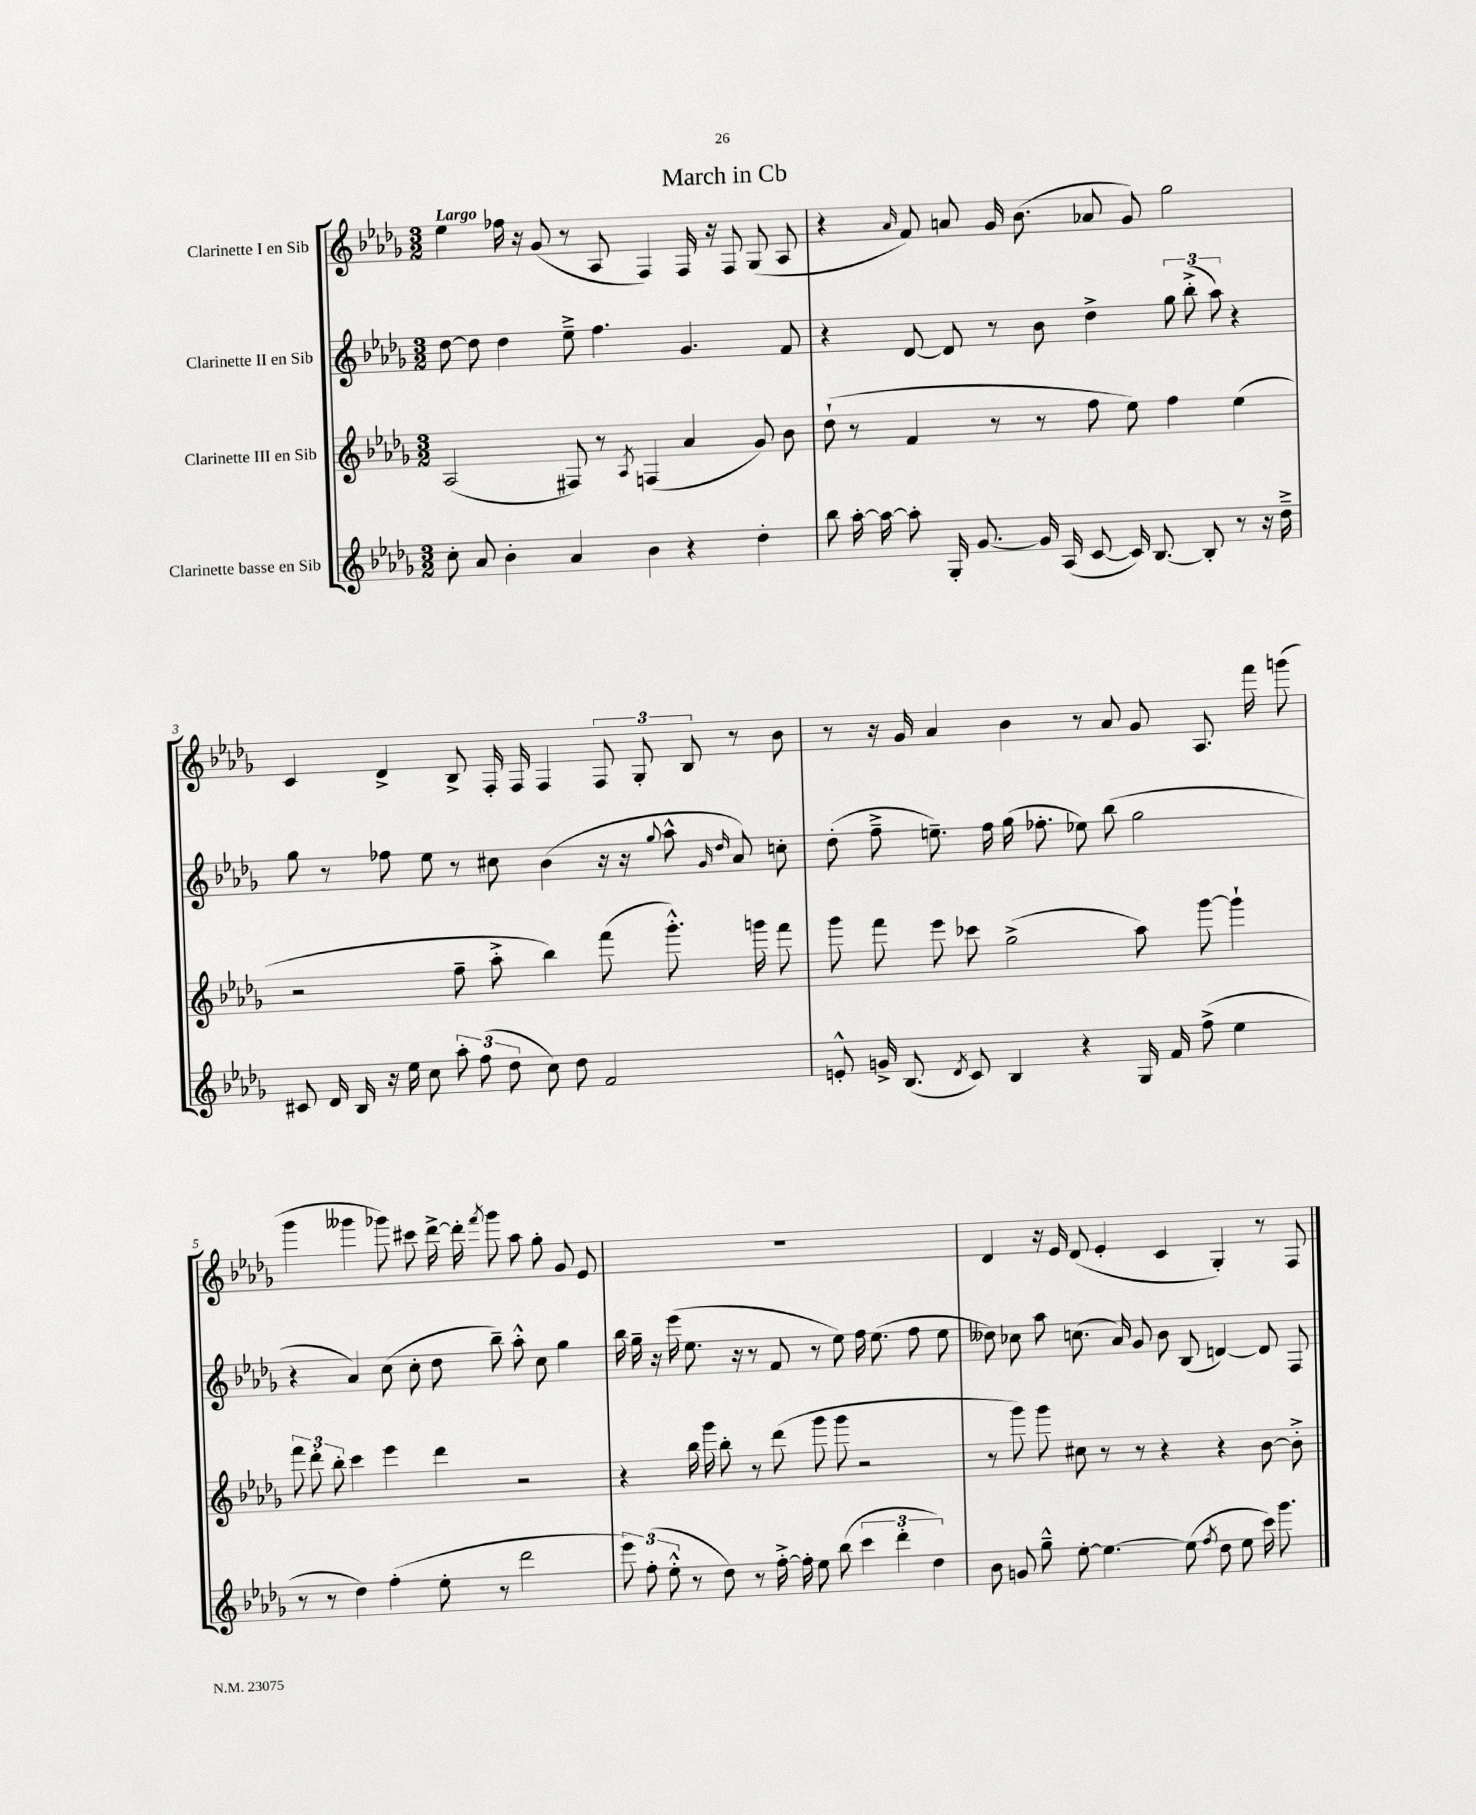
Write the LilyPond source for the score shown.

\header { title = "March in Cb" }
<<
\new StaffGroup <<
\new Staff = "s0" \with { instrumentName = "Clarinette I en Sib" } {
    \clef treble \key des \major \numericTimeSignature \time 3/2 \tempo "Largo"
    \autoBeamOff ees''4 fes''16 r16 ges'8( r8 aes8 f4) f16 r16 f8 ges8( aes8 |
    r4 \grace { aes'16 } f'8) a'8 ges'16 bes'8.( aes'8 ges'8) ges''2 |
    c'4 des'4-> bes8-> f16-. f16 f4 \tuplet 3/2 { f8 ges8-. bes8 } r8 bes'8 |
    r8 r16 ges'16 aes'4 bes'4 r8 aes'8 ges'8 aes8. f'''16 g'''8( |
    ges'''4 geses'''4 ges'''8) cis'''8 des'''16~-> des'''16-. \acciaccatura { f'''8 } ges'''8 aes''8 ges''8-. ges'8 ees'8 |
    R1. |
    des'4 r16 ees'16 des'8( ees'4-. c'4 ges4-.) r8 f8 \bar "|." |
}
\new Staff = "s1" \with { instrumentName = "Clarinette II en Sib" } {
    \clef treble \key des \major \numericTimeSignature \time 3/2
    \autoBeamOff des''8~ des''8 des''4 ees''8---> f''4. ges'4. f'8 |
    r4 des'8~ des'8 r8 bes'8 des''4-> \tuplet 3/2 { ges''8 bes''8-.->( aes''8) } r4 |
    ges''8 r8 fes''8 ees''8 r8 cis''8 bes'4( r16 r16 \appoggiatura { ges''8 } aes''8-^ \grace { ges'16 des''16 } aes'8) c''8-. |
    des''8-.( f''8---> e''8.--) f''16 ges''16( fes''8.-. ees''8) bes''8( ges''2 |
    r4 aes'4) c''8( c''8-. des''8 bes''8--) aes''8-.-^ c''8 ges''4 |
    bes''16 ges''16-- r16 ees'''16( ees''8. r16 r8 f'8 r8 ees''8) f''16 ees''8.( f''8 ees''8 |
    deses''8) ces''8 aes''8 c''8.( aes'16) ges'8 bes'8 bes8( d'4~) d'8 f8 \bar "|." |
}
\new Staff = "s2" \with { instrumentName = "Clarinette III en Sib" } {
    \clef treble \key des \major \numericTimeSignature \time 3/2
    \autoBeamOff aes2( fis8) r8 \acciaccatura { aes8 } f4( aes'4 ges'8) bes'8 |
    des''8-!( r8 f'4 r8 r8 f''8 ees''8) f''4 ees''4( |
    r2 f''8-- aes''8-.-> bes''4) f'''8( ges'''8.-.-^) g'''16 f'''8 |
    ges'''8 f'''8 ees'''8 ces'''8 ges''2->( aes''8) ges'''8~ ges'''4-! |
    \tuplet 3/2 { f'''8 des'''8-. bes''8-. } c'''4 ees'''4 des'''4 r2 |
    r4 bes''16 ges'''16 bes''8-. r8 des'''8( ges'''8 ges'''8 r2 |
    r8 ges'''8) ges'''8 cis''8 r8 r8 r4 r4 bes'8~ bes'8-.-> \bar "|." |
}
\new Staff = "s3" \with { instrumentName = "Clarinette basse en Sib" } {
    \clef treble \key des \major \numericTimeSignature \time 3/2
    \autoBeamOff c''8-. aes'8 bes'4-. aes'4 bes'4 r4 des''4-. |
    bes''8 aes''16~-. aes''16~ aes''8-. ges16-. ges'8.~ ges'16 aes16( c'8~ c'16) bes8.~ bes8-. r8 r16 des''16---> |
    cis'8 des'16 bes16 r16 ees''16 c''8 \tuplet 3/2 { aes''8-. f''8( des''8 } c''8) des''8 f'2 |
    e'8-.-^ g'16-> bes8.( \acciaccatura { des'8 } c'8) bes4 r4 ges16 f'16 f''8->( ees''4 |
    r8 r8 des''4) f''4-.( ees''8-. r8 des'''2 |
    \tuplet 3/2 { ees'''8) f''8-.( ees''8-.-^ } r8 des''8) r8 f''16~-.-> f''16-. ees''8 bes''8( \tuplet 3/2 { c'''4 des'''4-. des''4) } |
    bes'8 g'8 ges''8---^ ees''8~-. ees''4.~ ees''8( \acciaccatura { f''8 } des''8 ees''8 c'''16) ges'''8. \bar "|." |
}
>>
>>
